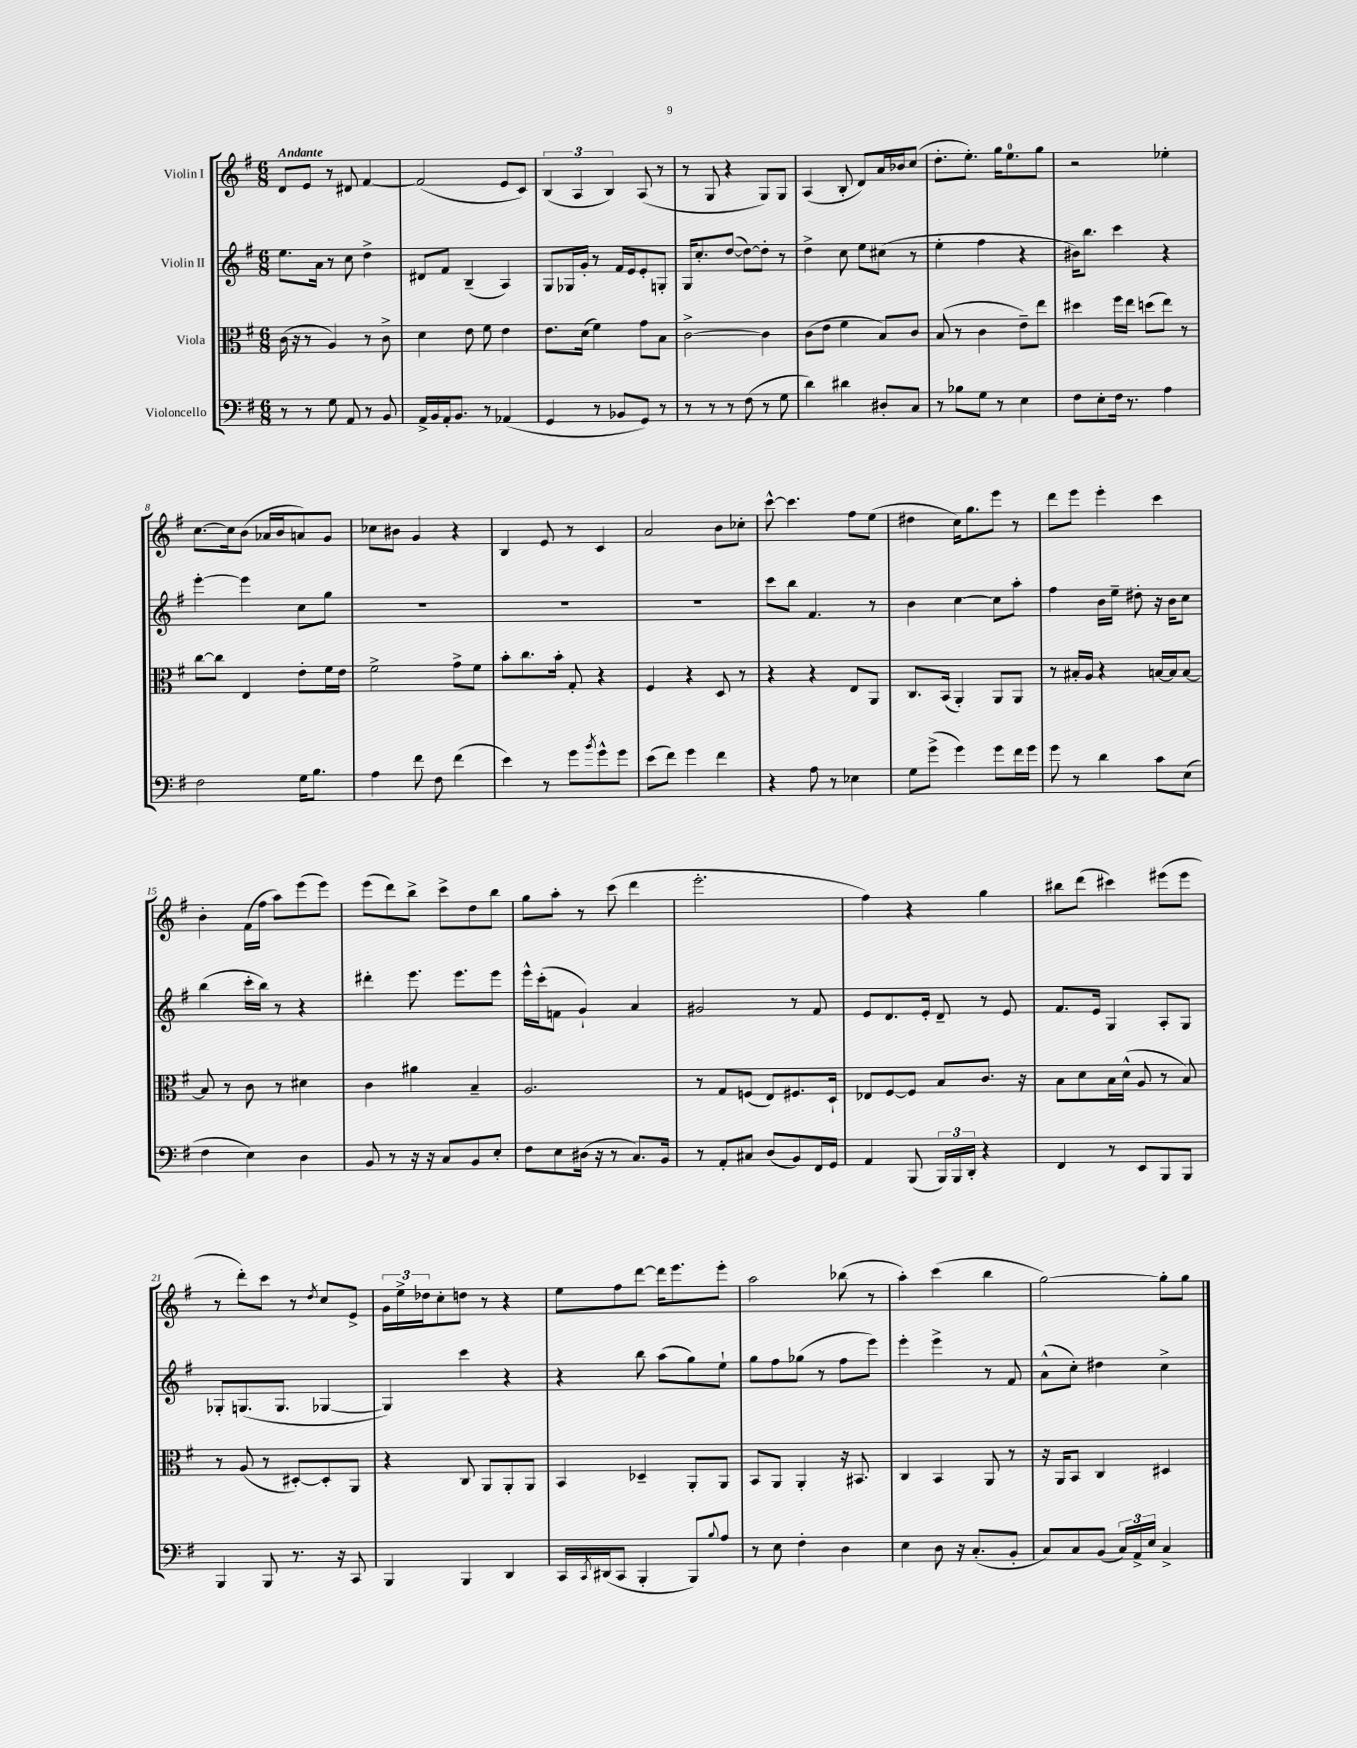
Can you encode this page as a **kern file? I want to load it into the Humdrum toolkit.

**kern	**kern	**kern	**kern
*staff4	*staff3	*staff2	*staff1
*clefF4	*clefC3	*clefG2	*clefG2
*k[f#]	*k[f#]	*k[f#]	*k[f#]
*M6/8	*M6/8	*M6/8	*M6/8
8r	(16c	8.ee	8d
.	16r	.	.
8r	8r	.	8e
.	.	16a	.
8G	4A)	8r	8r
8AA	.	8cc	8d#
8r	8r	4dd^	[4f#
8BB	8c^	.	.
=	=	=	=
16AA^	4d	8d#	(2f#]
16BB	.	.	.
16AA'	.	8f#	.
8.BB	.	.	.
.	8e	(4B~	.
8r	8f#	.	.
(4AA-	4e	4A)	8e
.	.	.	8c)
=	=	=	=
4GG	8.e	8G	(6B
.	.	16G-	.
.	.	.	6A
.	(16d	16g'	.
8r	4f#)	8r	.
.	.	.	6B)
8BB-	.	16f#	.
.	.	16e	.
8GG)	8g	8e'	(8A
8r	8B	8G'	8r
=	=	=	=
8r	[2c^	16G	8r
.	.	8.cc'	.
8r	.	.	8G
8r	.	([8dd	4r
(8F#	.	8dd_)	.
8r	4c]	8dd']	8G)
8G	.	8r	8G
=	=	=	=
4d)	(8c	4dd^	(4A
.	8e	.	.
4d#	4f#	8cc	8B'
.	.	8ee	8d)
8D#'	8B)	(8cc#	16a
.	.	.	16b-
8C	8c	8r	(8cc
=	=	=	=
8r	(8B	4ee'	8.dd'
8B-	8r	.	.
.	.	.	8.ee')
8G	4c	4ff#	.
8r	.	.	16gg
.	.	.	8.ee
4E	8e~)	4r	.
.	8ee	.	8gg
=	=	=	=
8F#	4dd#	16b#)	2r
.	.	8.bb	.
8E'	.	.	.
16F#	16ff#	4ccc	.
8.r	16ee	.	.
.	(8dd	.	.
4A	8ee)	4r	4ee-'
.	8r	.	.
=	=	=	=
2F#	[8cc	[4eee'	[8.cc
.	8cc]	.	.
.	.	.	16cc]
.	4E	4eee]	(8b
.	.	.	16a-
.	.	.	16b
16G	8e'	8cc	8a)
8.B	.	.	.
.	16f#	8gg	8g
.	16e	.	.
=	=	=	=
4A	2f#^	2.r	8cc-
.	.	.	8b#
8f#	.	.	4g
8F#	.	.	.
(4f#	8g^	.	4r
.	8f#	.	.
=	=	=	=
4e)	8b'	2.r	4B
.	8.cc	.	.
8r	.	.	8e
.	16b'	.	.
8g	8G'	.	8r
8qb	.	.	.
8g^^	4r	.	4c
8g	.	.	.
=	=	=	=
(8e	4F#	2.r	2a
8f#)	.	.	.
4g	4r	.	.
4f#	8D	.	8b
.	8r	.	8cc-'
=	=	=	=
4r	4r	8ccc	[8ccc^^
.	.	8bb	4.ccc]
8A	4r	4.f#	.
8r	.	.	.
4E-	8E	.	8ff#
.	8AA	8r	(8ee
=	=	=	=
8G	8.C	4b	4dd#
(8g^	.	.	.
.	(16BB	.	.
4g)	4AA')	[4cc	16cc)
.	.	.	8.gg
8g	8AA	8cc]	8eee
16f#	8AA	8aa'	8r
16g	.	.	.
=	=	=	=
8g	8r	4ff#	8ddd
8r	16B#'	.	8eee
.	16A	.	.
4d	4r	16b	4eee'
.	.	16ee~	.
.	.	8dd#'	.
8c	[16B	16r	4ccc
.	16B]	16b	.
(8E	[8B	8cc	.
=	=	=	=
4F#	8B]	(4bb	4b'
.	8r	.	.
4E)	8c	16ccc'	(16f#
.	.	16bb)	16ff#
.	8r	8r	8aa)
4D	4d#	4r	(8eee
.	.	.	8eee)
=	=	=	=
8BB	4c	4ddd#'	(8eee
8r	.	.	8ddd)
16r	4a#	8.eee	8bb^
16r	.	.	.
8C	.	.	8ccc^
.	.	8.eee	.
8BB	4B~	.	8dd
8E'	.	8eee	8bb
=	=	=	=
8F#	2.A	16eee^^	8gg
.	.	(16ccc'	.
8E	.	8f	8aa'
(16D#	.	4g`)	8r
16r	.	.	.
8r	.	.	(8ccc
8.C)	.	4a	4ddd
16BB	.	.	.
=	=	=	=
8r	8r	2g#	2.eee'
8AA'	8G	.	.
8C#	(8F	.	.
(8D	8E)	.	.
8BB)	8.F#	8r	.
16FF#	.	8f#	.
16GG	16D`	.	.
=	=	=	=
4AA	8E-	8e	4ff#)
.	[8F#	8.d	.
(8BBB	8F#]	.	4r
.	.	16e'	.
24BBB)	8B	8d~	.
24BBB	.	.	.
24DD'	.	.	.
4r	8.c	8r	4gg
.	.	8e	.
.	16r	.	.
=	=	=	=
4FF#	8B	8.f#	8bb#
.	8d	.	(8ddd
.	.	16e	.
8r	16B	4G	4ccc#)
.	(16d^^	.	.
8EE	8A	.	.
8BBB	8r	8A'	(8eee#
8BBB	8B)	8G	8eee#
=	=	=	=
4BBB	8r	8G-'	8r
.	(8A	(8.G	8ddd')
8BBB	8r	.	8ccc
.	.	8.G	.
8.r	[8D#')	.	8r
.	.	.	8qdd
.	8D#']	[4G-	8cc
16r	.	.	.
8CC	8AA	.	8e^
=	=	=	=
4BBB	4r	4G-])	24g
.	.	.	24ee^
.	.	.	24dd-
.	.	.	8cc'
4BBB	8C	4ccc	8dd
.	8AA	.	8r
4DD	8AA'	4r	4r
.	8AA	.	.
=	=	=	=
16CC	4BB	4r	8ee
8qCC	.	.	.
(16DD#	.	.	.
8CC	.	.	8ff#
4BBB'	4D-~	8bb	[8ddd
.	.	(8aa	16ddd]
.	.	.	8.eee
8BBB)	8AA'	8gg)	.
8qqB	.	.	.
8A	8AA	8ee`	8eee'
=	=	=	=
8r	8BB	8gg	2aa
8E	8AA	8ff#	.
4F#'	4AA'	(8gg-	.
.	.	8r	.
4D	16r	8ff#	(8bb-
.	8.BB#	.	.
.	.	8eee)	8r
=	=	=	=
4E	4C	4eee'	4aa')
8D	4BB	4eee^	(4ccc
16r	.	.	.
(8.C'	.	.	.
.	8AA	8r	4bb
8BB'	8r	8f#	.
=	=	=	=
8C)	16r	(8a^^	[2gg)
.	16AA	.	.
8C	8BB	8cc')	.
(8BB	4C	4dd#	.
24C)	.	.	.
24AA^	.	.	.
24E	.	.	.
4C^	4D#	4cc^	8gg']
.	.	.	8gg
==	==	==	==
*-	*-	*-	*-
